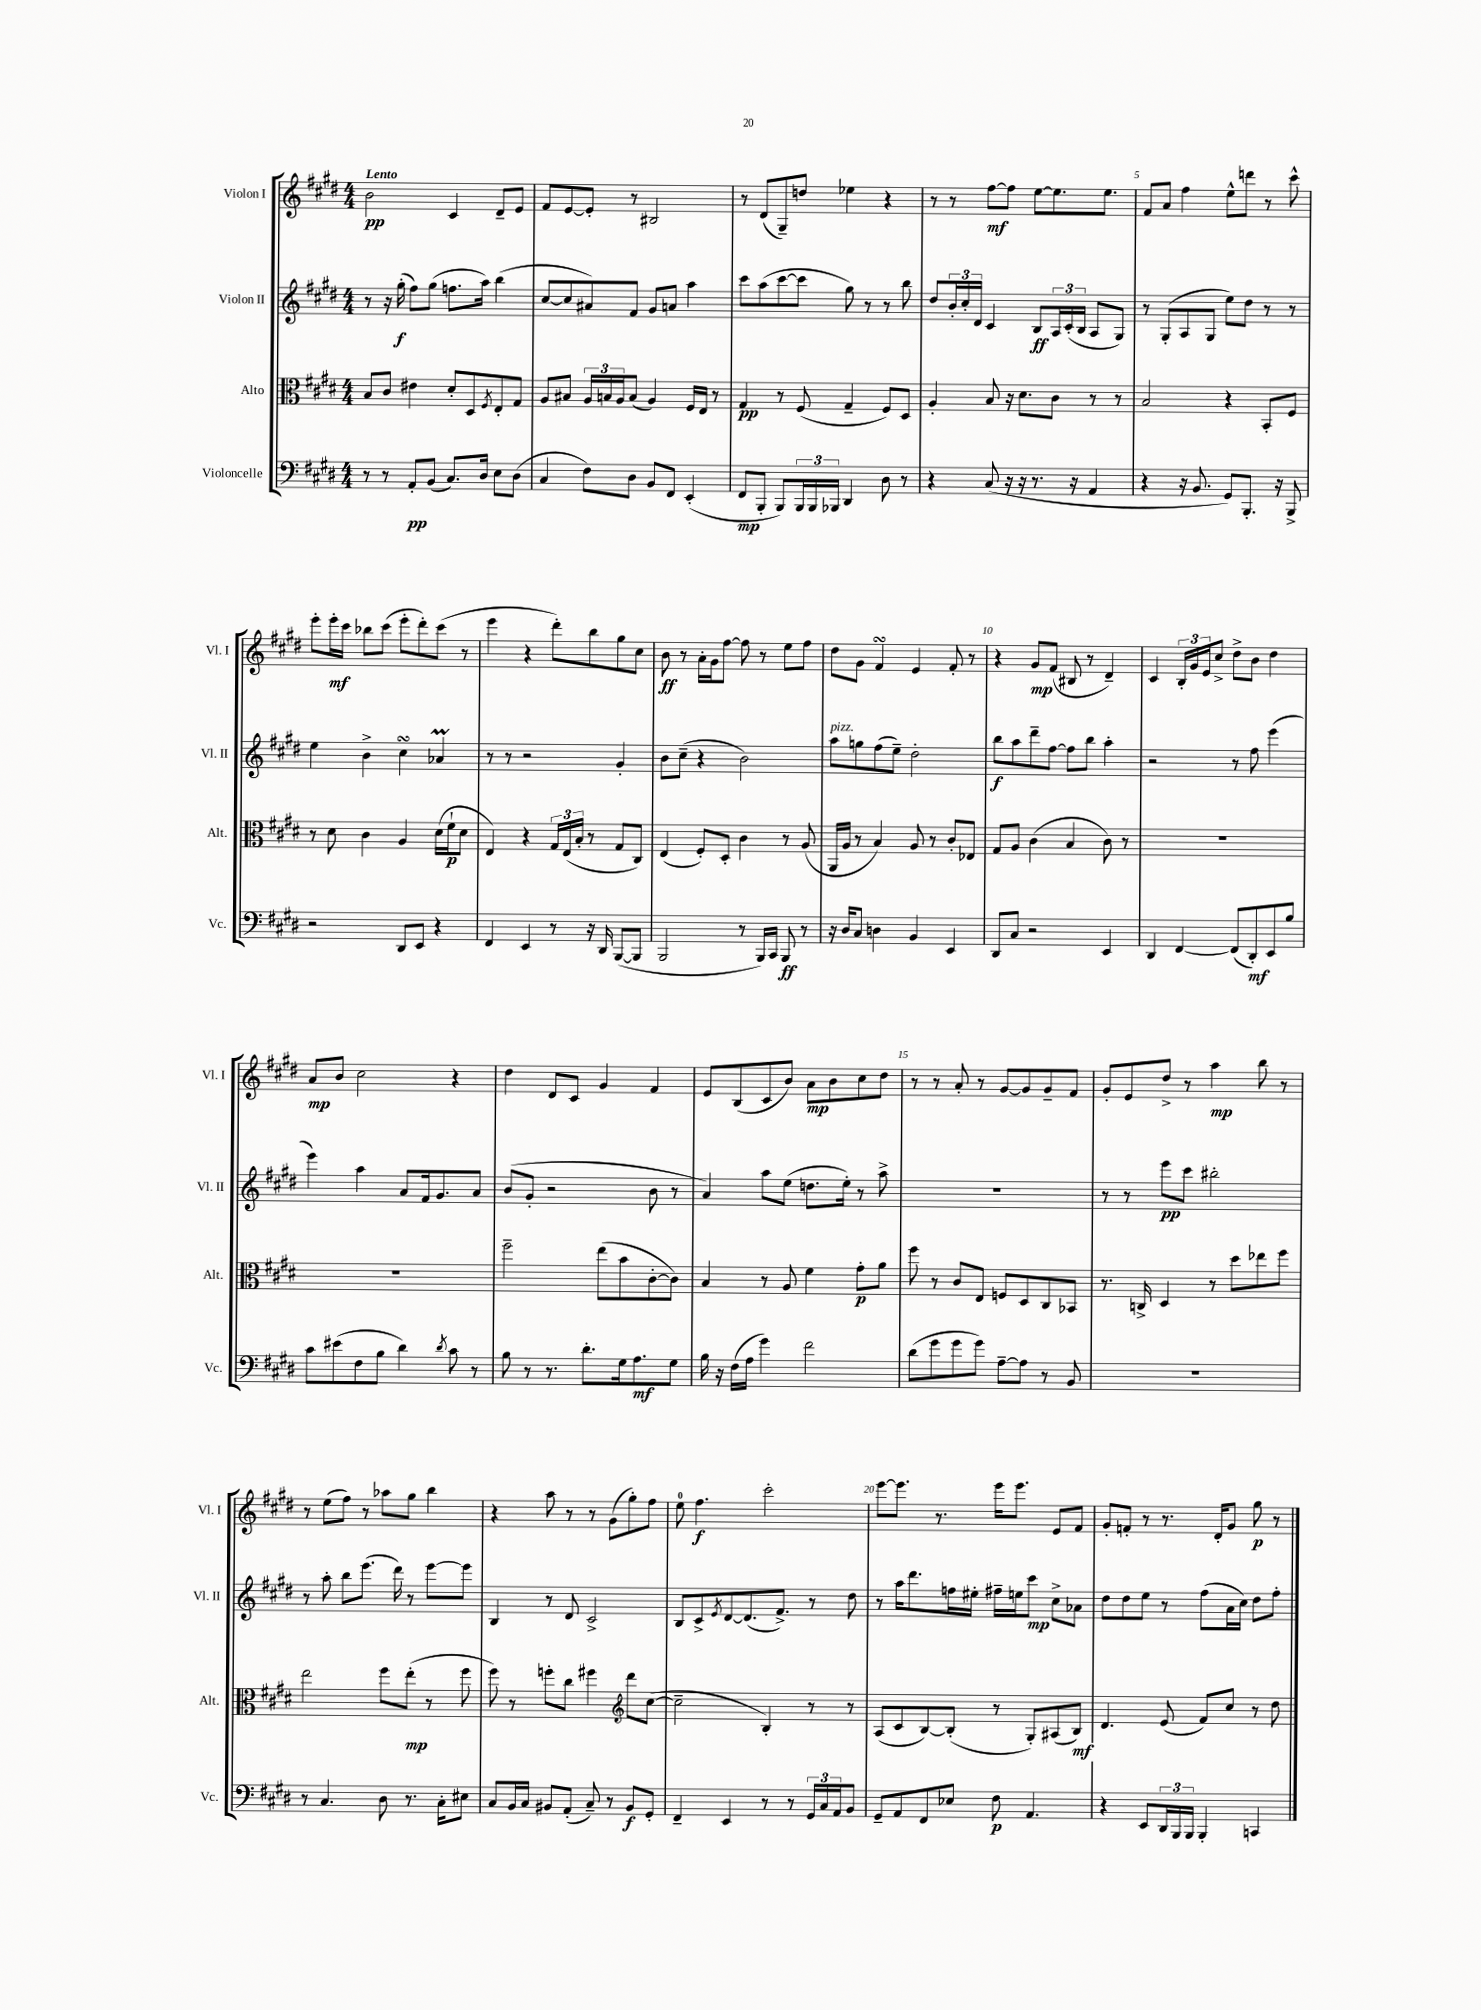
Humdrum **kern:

**kern	**kern	**kern	**kern
*staff4	*staff3	*staff2	*staff1
*clefF4	*clefC3	*clefG2	*clefG2
*k[f#c#g#d#]	*k[f#c#g#d#]	*k[f#c#g#d#]	*k[f#c#g#d#]
*M4/4	*M4/4	*M4/4	*M4/4
8r	8B	8r	2b
8r	8c#	16r	.
.	.	(16gg#'	.
8AA'	4e#	8ff#)	.
(8BB	.	(8gg#	.
8.C#)	8d#'	8.ff	4c#
.	8D#	.	.
16D#	.	16aa)	.
.	8qF#	.	.
8E	8E'	(4bb	8d#~
(8D#	8G#	.	8e
=	=	=	=
4C#	8A	[8cc#	8f#
.	8B#	8cc#]	[8e
8F#)	24A	8a#)	8e']
.	24B	.	.
.	24A	.	.
8D#	(8B	8f#	8r
8BB	4A)	8g#	2B#
8FF#	.	8a	.
(4EE'	16F#	4aa	.
.	16E	.	.
.	8r	.	.
=	=	=	=
8FF#	4G#	8ccc#	8r
8BBB'	.	(8aa	(8d#
8BBB)	8r	[8ccc#	8G#~)
24BBB	(8F#	8ccc#]	8dd
24BBB	.	.	.
24BBB-	.	.	.
4DD#	4G#~	8gg#)	4ee-
.	.	8r	.
8D#	8F#)	8r	4r
8r	8D#	8bb	.
=	=	=	=
4r	4A'	8dd#	8r
.	.	24b'	8r
.	.	24cc#'	.
.	.	24d#	.
(8C#	8B	4c#	[8ff#
16r	16r	.	8ff#]
16r	8.d#	.	.
8.r	.	8B	[8ee
.	8c#	24A	8.ee]
.	.	(24c#'	.
16r	.	.	.
.	.	24B	.
4AA	8r	8A	.
.	.	.	8.ee
.	8r	8G#)	.
=	=	=	=
4r	2B	8r	8f#
.	.	(8G#'	8a
16r	.	8A	4ff#
8.BB	.	.	.
.	.	8G#	.
8GG#)	4r	8ee)	8ee^^
8.BBB'	.	8dd#	8ddd
.	8BB'	8r	8r
16r	.	.	.
8BBB^	8F#	8r	8ccc#^^
=	=	=	=
2r	8r	4ee	8eee'
.	8d#	.	16eee'
.	.	.	16ccc#
.	4c#	4b^	8bb-
.	.	.	(8ccc#
8DD#	4A	4cc#	8eee'
8EE	.	.	8ddd#')
4r	(16d#	4a-	(8ccc#
.	16f#`	.	.
.	8d#	.	8r
=	=	=	=
4FF#	4E)	8r	4eee
.	.	8r	.
4EE	4r	2r	4r
8r	24G#	.	8ddd#')
.	(24E	.	.
.	24B'	.	.
16r	8r	.	8bb
16DD#	.	.	.
([8BBB	8G#	4g#'	8gg#
8BBB]	8C#)	.	8cc#
=	=	=	=
2BBB	(4E	8b	8b
.	.	(8cc#~	8r
.	8F#')	4r	16a'
.	.	.	16g#
.	8D#'	.	[8ff#
8r	4c#	2b)	8ff#]
16BBB)	.	.	8r
16CC#	.	.	.
8BBB	8r	.	8ee
8r	(8A	.	8ff#
=	=	=	=
16r	16AA	8aa	8dd#
16D#	16A	.	.
8C#	8r	8gg	8g#
4D	4B)	(8ff#	4f#
.	.	8ee~)	.
4BB	8A	2dd#'	4e
.	8r	.	.
4EE	8c#'	.	8f#'
.	8E-	.	8r
=	=	=	=
8DD#	8G#	8bb	4r
8C#	8A	8aa	.
2r	(4c#	8ddd#~	8g#
.	.	[8ff#	(8f#
.	4B	8ff#]	8B#
.	.	8bb	8r
4EE	8c#)	4aa'	4d#~)
.	8r	.	.
=	=	=	=
4DD#	1r	2r	4c#
[4FF#	.	.	24B'
.	.	.	24g#
.	.	.	24e
.	.	.	8cc#^
(8FF#]	.	8r	8dd#^
8DD#')	.	8ff#	8b
8EE	.	(4eee	4dd#
8B	.	.	.
=	=	=	=
8c#	1r	4eee)	8a
(8e#	.	.	8b
8F#	.	4aa	2cc#
8B	.	.	.
4d#)	.	8a	.
.	.	16f#	.
.	.	8.g#	.
8qd#	.	.	.
8c#	.	.	4r
8r	.	8a	.
=	=	=	=
8B	2ff#~	(8b	4dd#
8r	.	8g#'	.
8.r	.	2r	8d#
.	.	.	8c#
8.d#'	.	.	.
.	(8ee	.	4g#
16G#	8b	.	.
8.A	.	.	.
.	[8c#'	8b	4f#
8G#	8c#])	8r	.
=	=	=	=
16B	4B	4a)	8e
16r	.	.	.
(16F#	.	.	(8B
16A	.	.	.
4g#)	8r	8aa	8c#
.	8A	(8ee	8b)
2f#	4f#	8.dd	8a
.	.	.	8b
.	.	16ee')	.
.	8g#'	8r	8cc#
.	8a	8aa^	8dd#
=	=	=	=
(8d#	8ff#	1r	8r
8g#	8r	.	8r
8g#	8c#	.	8a'
8g#)	8E	.	8r
[8A~	8F	.	[8g#
8A]	8D#	.	8g#]
8r	8C#	.	8g#~
8BB	8BB-	.	8f#
=	=	=	=
1r	8.r	8r	8g#'
.	.	8r	8e
.	16C^	.	.
.	4D#	8eee	8dd#^
.	.	8ccc#	8r
.	8r	2bb#'	4aa
.	8dd#	.	.
.	8ee-	.	8bb
.	8ff#	.	8r
=	=	=	=
8r	2ee	8r	8r
4.C#	.	8aa'	(8ee
.	.	8bb	8ff#)
.	.	(8.eee	8r
8D#	8ff#	.	8aa-
.	.	16ddd#)	.
8.r	(8ee'	8r	8gg#
.	8r	[8eee	4bb
16C#'	.	.	.
8E#	8ff#	8eee]	.
=	=	=	=
8C#	8ff#)	4B	4r
16BB	8r	.	.
16C#	.	.	.
8BB#	8ff'	8r	8aa
(8AA'	8cc#	8d#	8r
8C#~)	4ff#	2c#^	8r
8r	.	.	(8g#
*	*clefG2	*	*
8BB#	8ddd#	.	8gg#')
8GG#'	([8cc#	.	8ff#
=	=	=	=
4FF#~	2cc#~]	8B	8ee
.	.	8c#^	4.ff#
.	.	8qe	.
4EE	.	[8d#	.
.	.	(8.d#]	.
8r	4B')	.	2ccc#'
.	.	8.f#^)	.
8r	.	.	.
24GG#	8r	8r	.
24C#	.	.	.
24AA	.	.	.
8BB	8r	8dd#	.
=	=	=	=
8GG#~	(8A	8r	[8eee
8AA	8c#	16aa	8.eee]
.	.	8.ddd#	.
8FF#	[8B)	.	.
.	.	.	8.r
8E-	(8B']	16ff	.
.	.	16ee#'	.
8F#	8r	16ff#~	16eee
.	.	16ee	8.eee
4.AA	8G#')	8ccc#	.
.	(8A#	8cc#^	8e
.	8B)	8a-	8f#
=	=	=	=
4r	4.d#	8dd#	8g#'
.	.	8dd#	8f'
8EE	.	8ee	8r
24DD#	(8e	8r	8.r
24BBB	.	.	.
24BBB	.	.	.
4BBB'	8f#)	(8ff#	.
.	.	.	16d#'
.	8cc#	16a	8g#
.	.	16cc#)	.
4CC	8r	8dd#	8gg#
.	8dd#	8ff#'	8r
==	==	==	==
*-	*-	*-	*-
